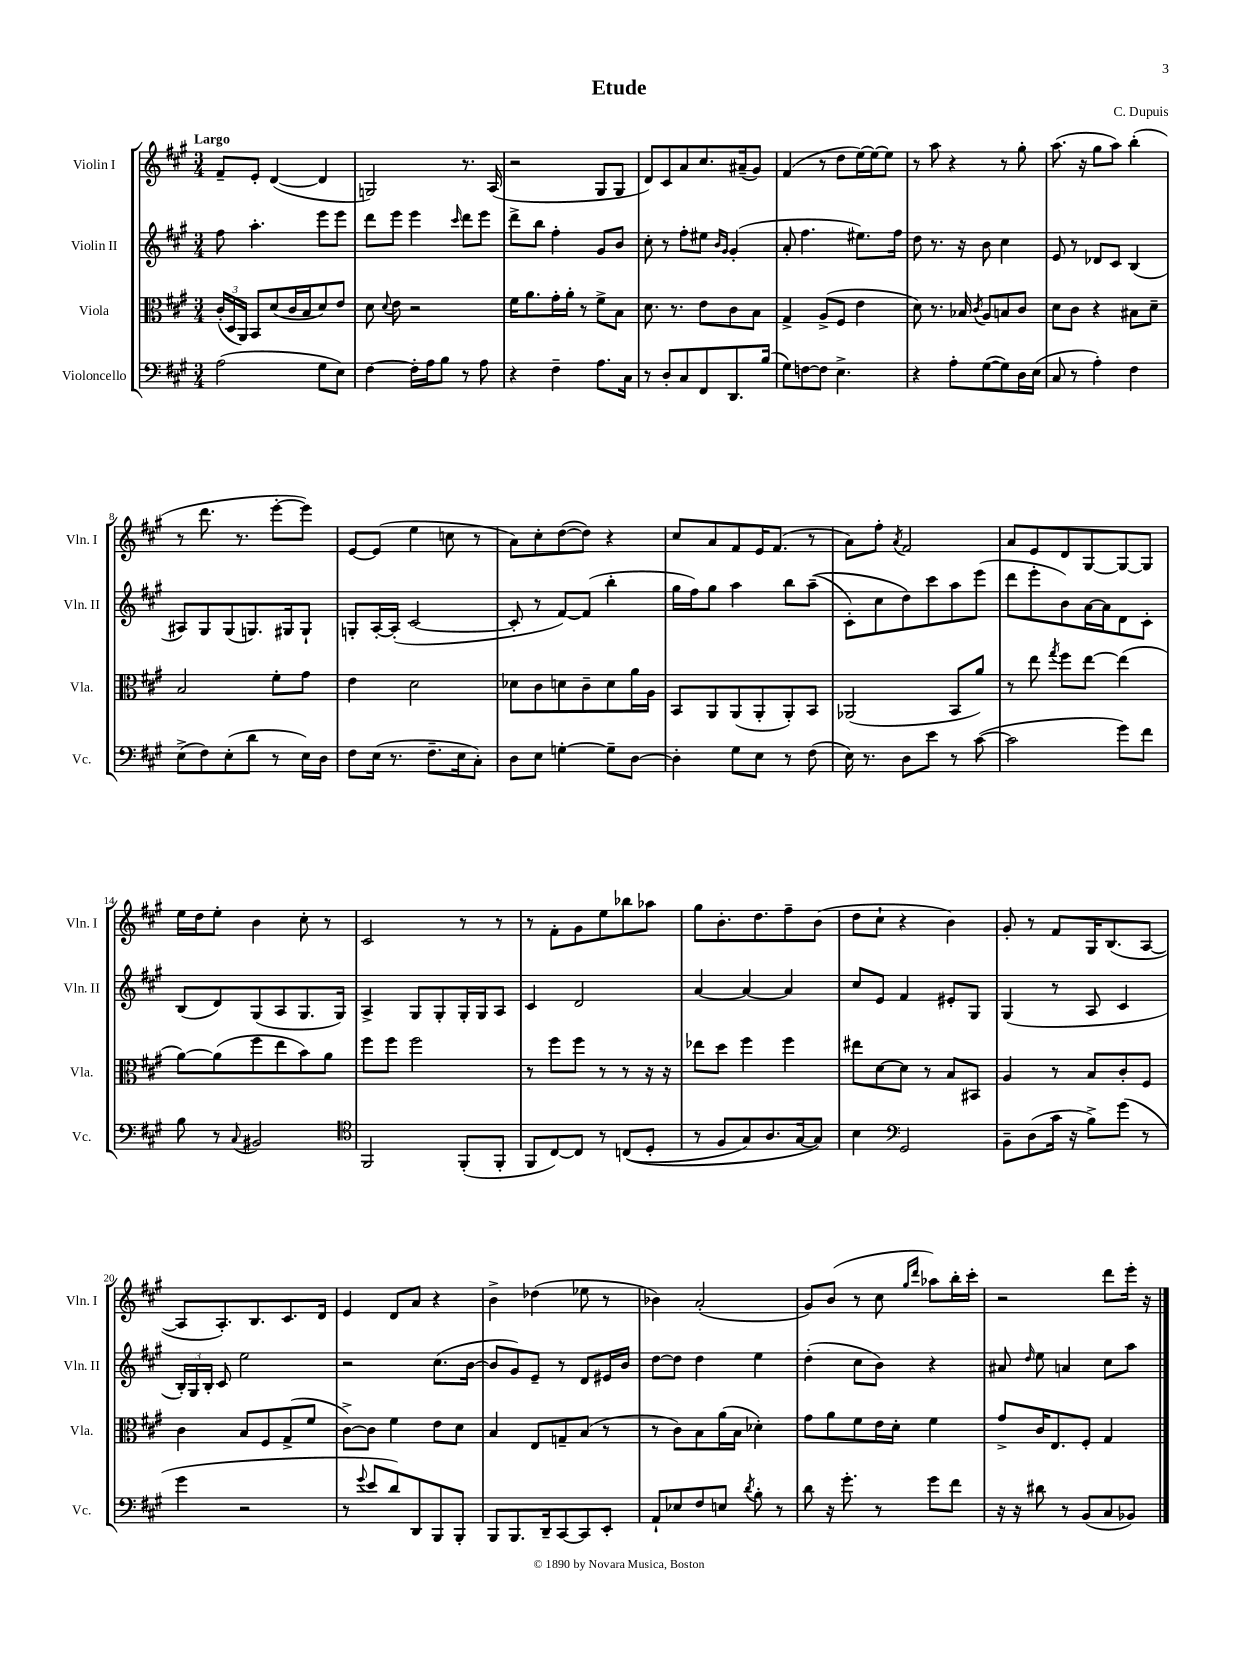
\header { title = "Etude" composer = "C. Dupuis" }
<<
\new StaffGroup <<
\new Staff = "s0" \with { instrumentName = "Violin I" shortInstrumentName = "Vln. I" } {
    \clef treble \key a \major \numericTimeSignature \time 3/4 \tempo "Largo"
    \autoBeamOff fis'8[-- e'8]-. d'4~( d'4 |
    g2) r8. a16( |
    r2 gis8[ gis8] |
    d'8[) cis'8 a'8 cis''8. ais'16--( gis'8]) |
    fis'4( r8 d''8[ e''16~) e''16~ e''8] |
    r8 a''8 r4 r8 gis''8-. |
    a''8.( r16 gis''8[ a''8]) b''4-.( |
    r8 d'''8. r8. e'''8[~-. e'''8]) |
    e'8[~ e'8]( e''4 c''8 r8 |
    a'8[) cis''8-. d''8~( d''8]) r4 |
    cis''8[ a'8 fis'8 e'16 fis'8.]( r8 |
    a'8[) fis''8]-. \acciaccatura { a'8 } fis'2 |
    a'8[ e'8 d'8 gis8~ gis8~ gis8] |
    e''16[ d''16 e''8]-. b'4 cis''8-. r8 |
    cis'2 r8 r8 |
    r8 fis'8[-. gis'8 e''8 bes''8 aes''8] |
    gis''8[ b'8.-. d''8. fis''8-- b'8]( |
    d''8[ cis''8]-! r4 b'4) |
    gis'8-. r8 fis'8[ gis16 b8.( a8]~ |
    a8[ a8.-.) b8. cis'8. d'16] |
    e'4 d'8[ a'8] r4 |
    b'4-> des''4( ees''8 r8 |
    bes'4) a'2-.( |
    gis'8[) b'8]( r8 cis''8 \grace { gis''16[ d'''16] } aes''8[) b''16-. cis'''16]-. |
    r2 d'''8[ e'''16]-. r16 \bar "|." |
}
\new Staff = "s1" \with { instrumentName = "Violin II" shortInstrumentName = "Vln. II" } {
    \clef treble \key a \major \numericTimeSignature \time 3/4
    \autoBeamOff fis''8 a''4.-. e'''8[ e'''8] |
    d'''8[ e'''8] e'''4 \grace { cis'''16 } d'''8[ e'''8] |
    d'''8[-> b''8] fis''4-. gis'8[ b'8] |
    cis''8-. r8 fis''8[-. eis''8] \grace { b'16[ gis'16] } gis'4-.( |
    a'8-. fis''4. eis''8.[) fis''16] |
    d''8 r8. r16 b'8 cis''4 |
    e'8 r8 des'8[ cis'8] b4( |
    ais8[) gis8 gis8( g8.) gis16 gis8]-! |
    g8[-. a16~-. a16]-.( cis'2~ |
    cis'8-. r8 fis'8[~) fis'8]( b''4-. |
    gis''16[ fis''16) gis''8] a''4 b''8[ a''8]--(\( |
    cis'8[-.) cis''8 d''8\) cis'''8 a''8 e'''8]( |
    d'''8[ e'''8-. b'8) a'16~ a'16 d'8 cis'8]-. |
    b8[( d'8) gis8( a8 gis8. gis16]) |
    a4-> gis8[ gis8-. gis16-. gis16 a8] |
    cis'4 d'2 |
    a'4~ a'4~ a'4 |
    cis''8[ e'8] fis'4 eis'8[-. gis8] |
    gis4( r8 a8 cis'4 |
    \tuplet 3/2 { b16[-.) gis16 b16]-. } cis'8 e''2 |
    r2 cis''8.[( b'16]~ |
    b'8[ gis'8) e'8]-- r8 d'8[ eis'16 b'16] |
    d''8[~ d''8] d''4 e''4 |
    d''4-.( cis''8[ b'8]) r4 |
    ais'8 \grace { d''16 } e''8 a'4 cis''8[ a''8] \bar "|." |
}
\new Staff = "s2" \with { instrumentName = "Viola" shortInstrumentName = "Vla." } {
    \clef alto \key a \major \numericTimeSignature \time 3/4
    \autoBeamOff \tuplet 3/2 { cis'16[-.( d16 a,16]) } b,8[ d'8( cis'16 b16 d'8) e'8] |
    d'8 \appoggiatura { d'8 } e'8 r2 |
    fis'16[ a'8. gis'16-. a'16]-. r8 fis'8[-> b8] |
    d'8. r8. e'8[ cis'8 b8] |
    gis4-> a8[->( fis8] e'4 |
    d'8) r8. bes16 \acciaccatura { cis'8 } a8[ b8 cis'8] |
    d'8[ cis'8] r4 bis8[ d'8]-- |
    b2 fis'8[-. gis'8] |
    e'4 d'2 |
    des'8[ cis'8 d'8 cis'8-- d'8 a'16 a16] |
    b,8[ a,8 a,8( a,8-. a,8-.) b,8] |
    aes,2( b,8[ a'8]) |
    r8 e''8 \acciaccatura { gis''8 } fis''8[ e''8]~ e''4( |
    a'8[~) a'8( fis''8 e''8 b'8) a'8] |
    fis''8[ fis''8] fis''2 |
    r8 fis''8[ fis''8] r8 r8 r16 r16 |
    ees''8[ d''8] fis''4 fis''4 |
    eis''8[ d'8~ d'8] r8 b8[ bis,8] |
    a4 r8 b8[ cis'8-. fis8] |
    cis'4 b8[ fis8 gis8->( fis'8] |
    cis'8[~->) cis'8] fis'4 e'8[ d'8] |
    b4 e8[ g8-- b8]( r8 |
    r8 cis'8[) b8 a'16( b16] des'4-.) |
    gis'8[ a'8 fis'8 e'16 d'16]-. fis'4 |
    gis'8[-> cis'16 e8. fis8]-. gis4 \bar "|." |
}
\new Staff = "s3" \with { instrumentName = "Violoncello" shortInstrumentName = "Vc." } {
    \clef bass \key a \major \numericTimeSignature \time 3/4
    \autoBeamOff a2( gis8[ e8]) |
    fis4~ fis16[-. a16 b8] r8 a8 |
    r4 fis4-- a8.[ cis16] |
    r8 d8[-. cis8 fis,8 d,8. b16]( |
    gis8[) f8~ f8] e4.-> |
    r4 a8[-. gis8~( gis8) d16 e16]( |
    cis8 r8 a4-.) fis4 |
    e8[->( fis8) e8-.( d'8] r8 e16[) d16] |
    fis8[ e16]( r8. fis8.[-- e16 cis8]-.) |
    d8[ e8] g4~-. g8[-- d8]~ |
    d4-. gis8[ e8] r8 fis8( |
    e16) r8. d8[ e'8] r8 cis'8~( |
    cis'2 gis'8[) fis'8] |
    b8 r8 \appoggiatura { cis8 } bis,2 |
    \clef tenor fis,2 fis,8[-.( fis,8]-. |
    fis,8[ cis8~) cis8] r8 c8[(\( d8]-. |
    r8 fis8[ gis8) a8. gis16~ gis8]\) |
    b4 \clef bass gis,2 |
    b,8[-- d8( cis'16] r16 b8[->) gis'8]( r8 |
    gis'4 r2 |
    r8 \appoggiatura { gis'8 } e'8[ d'8) d,8 b,,8 b,,8]-. |
    b,,8[ b,,8. d,16-- cis,8~ cis,8 e,8]-. |
    a,8[-! ees8 fis8 e8] \acciaccatura { d'8 } b8-. r8 |
    d'8 r16 gis'8.-. r8 gis'8[ fis'8] |
    r16 r16 dis'8 r8 b,8[( cis8 bes,8]) \bar "|." |
}
>>
>>
